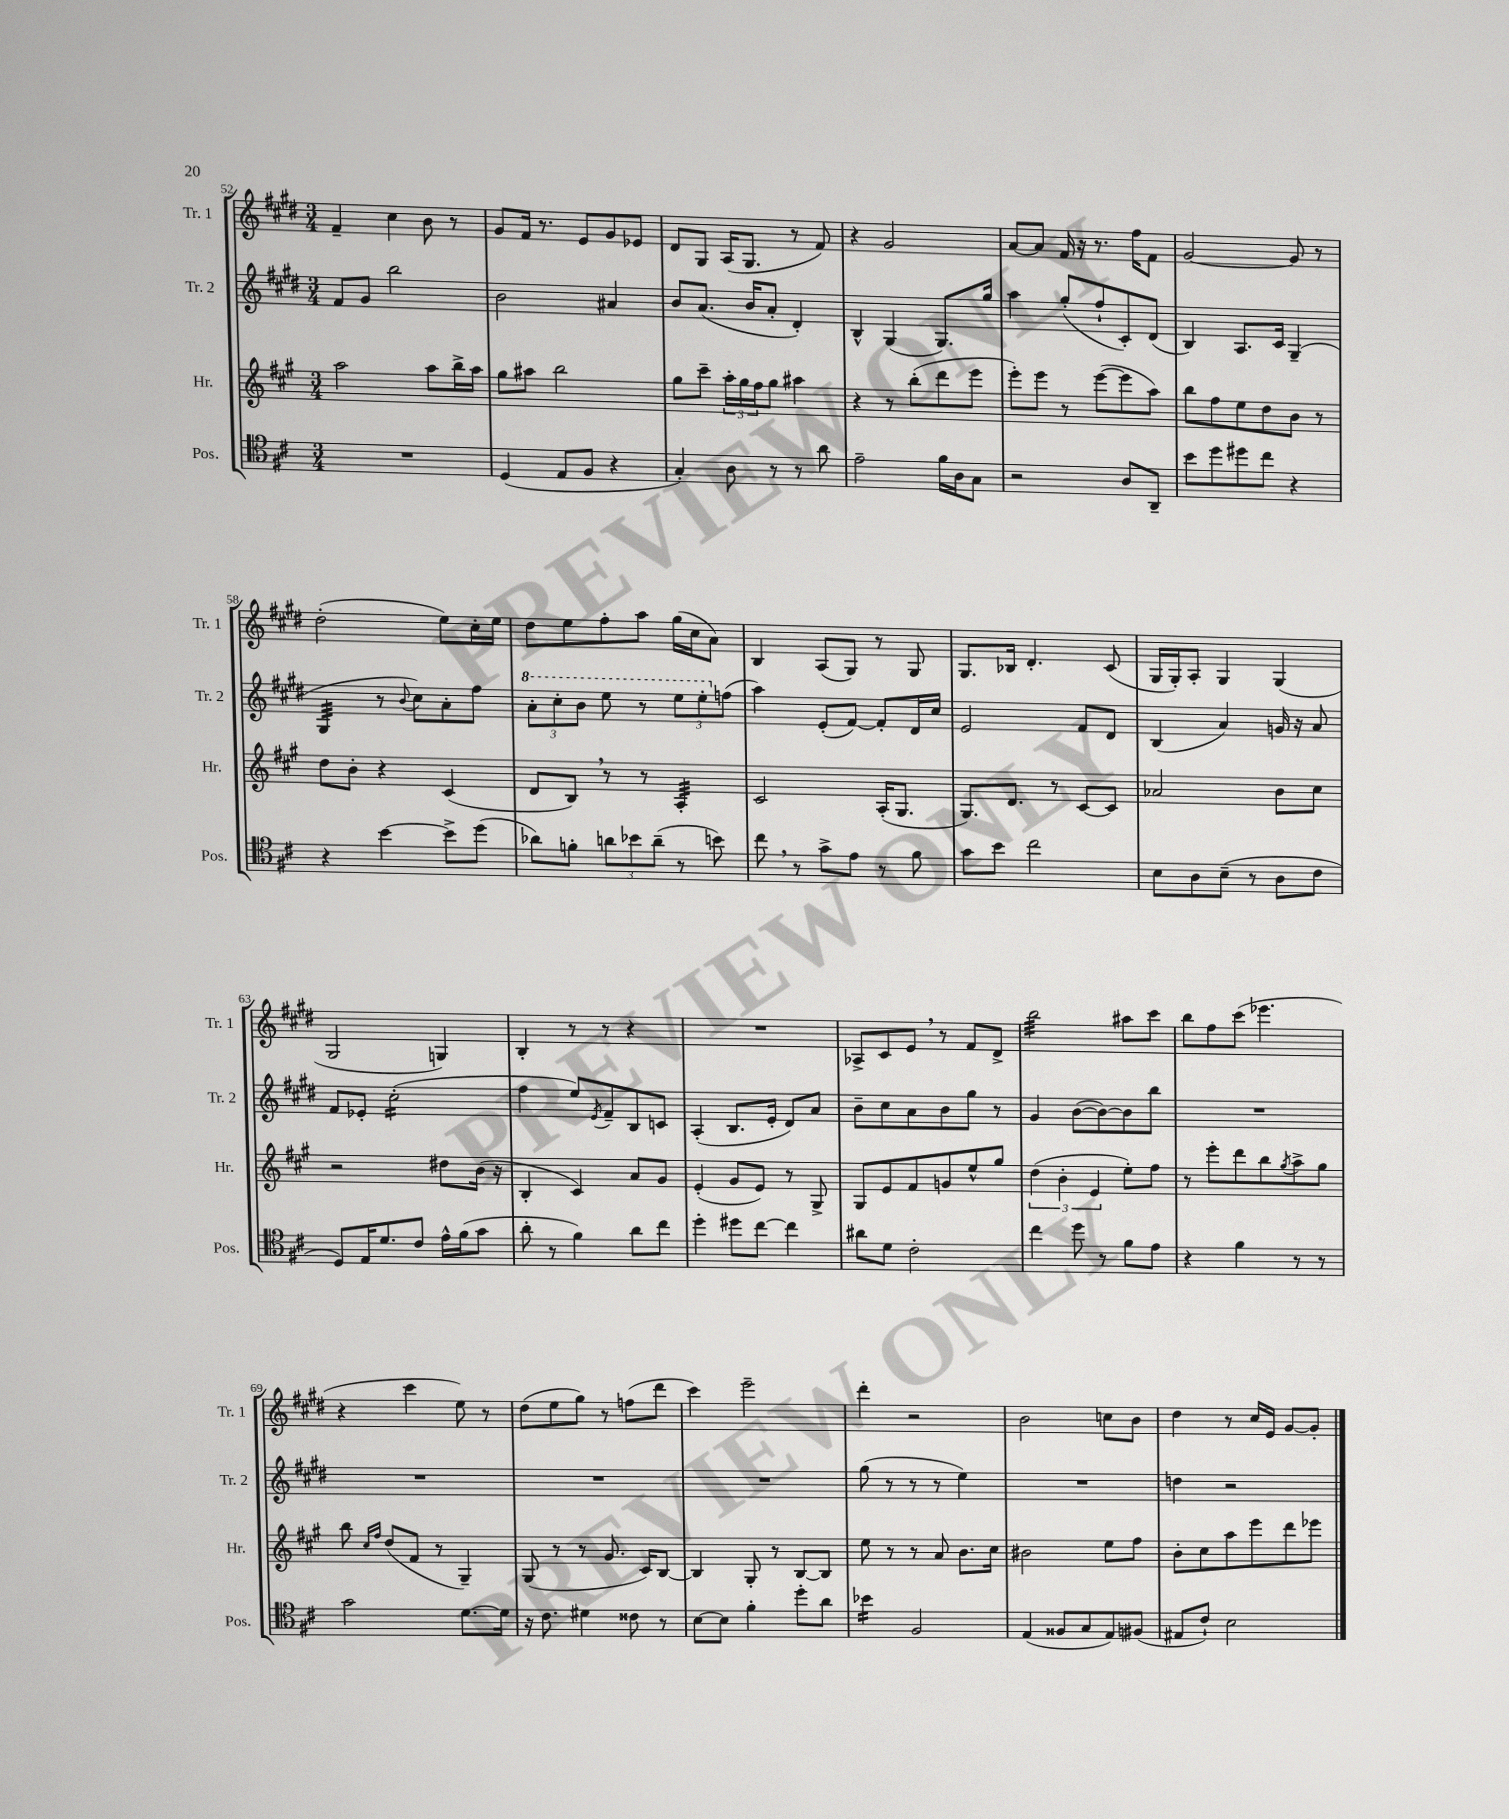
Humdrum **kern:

**kern	**kern	**kern	**kern
*staff4	*staff3	*staff2	*staff1
*clefC4	*clefG2	*clefG2	*clefG2
*k[f#c#]	*k[f#c#g#]	*k[f#c#g#d#]	*k[f#c#g#d#]
*M3/4	*M3/4	*M3/4	*M3/4
2.r	2aa\	8f#/L	4f#~/
.	.	8g#/J	.
.	.	2bb\	4cc#\
.	8aa\L	.	8b\
.	16bb^\L	.	8r
.	16aa\JJ	.	.
=	=	=	=
(4D/	8gg#\L	2b\	8g#/L
.	8aa#\J	.	16f#/Jk
.	.	.	8.r
8E/L	2bb\	.	.
8F#/J	.	.	8e/L
4r	.	4a#/	8g#/
.	.	.	8e-/J
=	=	=	=
4G'/)	8gg#\L	8b/L	8d#/L
.	8ccc#~\J	(8.a/J	8G#/J
8A\	24aa'\LL	.	(16A/LK
.	24gg#\	.	.
.	.	16b/LK	8.G#/J
.	24ff#\J	.	.
8r	8gg#\J	8a'/J	.
8r	4aa#\	4d#'/)	8r
8a\	.	.	8f#/)
=	=	=	=
2e~\	4r	4B^^/	4r
.	8r	(4G#/	2g#/
.	(8bb'\L	.	.
16f#\LL	8ddd\	8.G#/L)	.
16A\J	.	.	.
8G\J	8eee\J	.	.
.	.	16gg#/Jk	.
=	=	=	=
2r	8eee'\L)	4aa\	[8a/L
.	8eee\J	.	8a/]J
.	8r	(8gg#'/L	16f#/
.	.	.	16r
.	([8eee\L	8ff#`/	8.r
8A/L	8eee\]	8c#'/)	.
.	.	.	16ff#\LK
8AA~/J	8aa\J)	(8d#/J	8f#\J
=	=	=	=
8b\L	8bb\L	4B/)	[2g#/
8dd\	8ff#\	.	.
8dd#\	8ee\	8.A/L	.
8cc#\J	8dd\	.	.
.	.	16c#/Jk	.
4r	8b\J	(4G#~/	8g#/]
.	8r	.	8r
=	=	=	=
4r	8dd\L	4G#/	(2dd#'\
.	8b'\J	.	.
[4b\	4r	8r	.
.	.	8qqb/	.
.	.	8cc#\L)	.
8b^\]L	(4c#/	8a'\	8ee\L)
(8dd\J	.	8ff#\J	16cc#'\L
.	.	.	16ee\JJ
=	=	=	=
8a-\L)	8d/L	12aa'\L	8dd#\L
.	.	12ccc#'\	.
8f'\J	8B/J)	.	8ee\
.	.	12bb\J	.
12a\L	8r	8eee\	8ff#'\
12b-\	.	.	.
.	8r	8r	8aa\J
(12a~\J	.	.	.
8r	4A'/	12eee\L	(16gg#\LL
.	.	.	16cc#\J
.	.	12eee'\	.
8b\)	.	.	8a\J)
.	.	(12ff\J	.
=	=	=	=
8cc#\	2c#/	4aa\)	4B/
8r	.	.	.
8g^\L	.	(8e'/L	(8A/L
8e\J	.	[8f#/J)	8G#/J)
8r	(16A'/LK	8f#'/]L	8r
.	8.G#/J	.	.
8f#\	.	16d#/L	8G#/
.	.	16cc#/JJ	.
=	=	=	=
8g\L	8.G#/L)	2e/	8.G#/L
8b\J	.	.	.
.	8.d/J	.	16B-/Jk
2cc#\	.	.	4.d#'/
.	8r	.	.
.	[8c#/L	8f#/L	.
.	8c#/]J	8d#/J	(8c#/
=	=	=	=
8B\L	2a-/	(4B/	16G#/LL
.	.	.	16G#'/J)
8A\	.	.	8A'/J
(8B~\J	.	4a/)	4G#/
8r	.	.	.
8A\L	8b\L	16g/	(4G#/
.	.	16r	.
8c#\J	8cc#\J	8a/	.
=	=	=	=
8D/L)	2r	8f#/L	2G#/
16E/K	.	8e-'/J	.
8.d/	.	.	.
.	.	(2cc#'\	.
8c#/J	.	.	.
16e^^\LL	8dd#\L	.	4G/)
(16f#\J	.	.	.
8g\J	(16b\Jk	.	.
.	16r	.	.
=	=	=	=
8a'\	4B'/	4ff#\	4B'/
8r	.	.	.
4f#\)	4c#/)	8ee/L)	8r
.	.	8qe/	.
.	.	8f#~/	8r
8a\L	8a/L	8B/	4r
8cc#\J	8g#/J	8c/J	.
=	=	=	=
4dd'\	(4e'/	(4A'/	2.r
8dd#\L	8g#/L	8.B/L	.
[8cc#\J	8e/J)	.	.
.	.	16e'/Jk	.
4cc#\]	8r	8d#/L)	.
.	8G#^/	8a/J	.
=	=	=	=
8a#\L	8G#/L	8b~\L	8A-^/L
8d\J	8e/	8cc#\	8c#/
2c#'\	8f#/	8a\	8e/J
.	8g/	8b\	8r
.	8ee^^/	8gg#\J	8f#/L
.	8gg#/J	8r	8d#^/J
=	=	=	=
4cc#\	(6dd\	4g#/	2bb\
.	6b'\	.	.
8dd\	.	([8b\L	.
.	6e/	.	.
8r	.	8b\_)	.
8f#\L	8ee'\L)	8b\]	8aa#\L
8e\J	8ff#\J	8bb\J	8ccc#\J
=	=	=	=
4r	8r	2.r	8bb\L
.	8eee'\L	.	8ff#\
4f#\	8ddd\	.	(8ccc#\J
.	8bb\	.	4.eee-\
.	8qgg#/	.	.
8r	8aa^\	.	.
8r	8gg#\J	.	.
=	=	=	=
2g\	8bb\	2.r	4r
.	16qqcc#/LL	.	.
.	16qqff#/JJ	.	.
.	(8dd/L	.	.
.	8f#/J	.	4ccc#\
.	8r	.	.
[8.d\L	4G#~/)	.	8ee\)
.	.	.	8r
16d\]Jk	.	.	.
=	=	=	=
16r	(8G#/	2.r	(8dd#\L
8.c#\	.	.	.
.	8r	.	8ee\
4d#\	8r	.	8gg#\J)
.	8.g#/	.	8r
8c##\	.	.	(8ff\L
.	16c#/LK)	.	.
8r	[8B/J	.	8ddd#\J
=	=	=	=
[8B\L	4B/]	2.r	4ccc#\)
8B\]J	.	.	.
4f#'\	8G#'/	.	2eee~\
.	8r	.	.
8dd'\L	[8B/L	.	.
8a\J	8B/]J	.	.
=	=	=	=
4b-\	8ee\	(8gg#\	4ddd#'\
.	8r	8r	.
2F#/	8r	8r	2r
.	8a/	8r	.
.	8.b\L	4ee\)	.
.	16cc#\Jk	.	.
=	=	=	=
(4E/	2b#\	2.r	2b\
8F##/L	.	.	.
8G/	.	.	.
8E/)	8ee\L	.	8cc\L
(8F#/J	8ff#\J	.	8b\J
=	=	=	=
8E#/L	8b'\L	4dd\	4dd#\
8c#`/J)	8cc#\	.	.
2B\	8aa\	2r	8r
.	8eee\	.	16cc#/LL
.	.	.	16e/JJ
.	8ddd\	.	[8g#/L
.	8eee-\J	.	8g#'/]J
==	==	==	==
*-	*-	*-	*-
